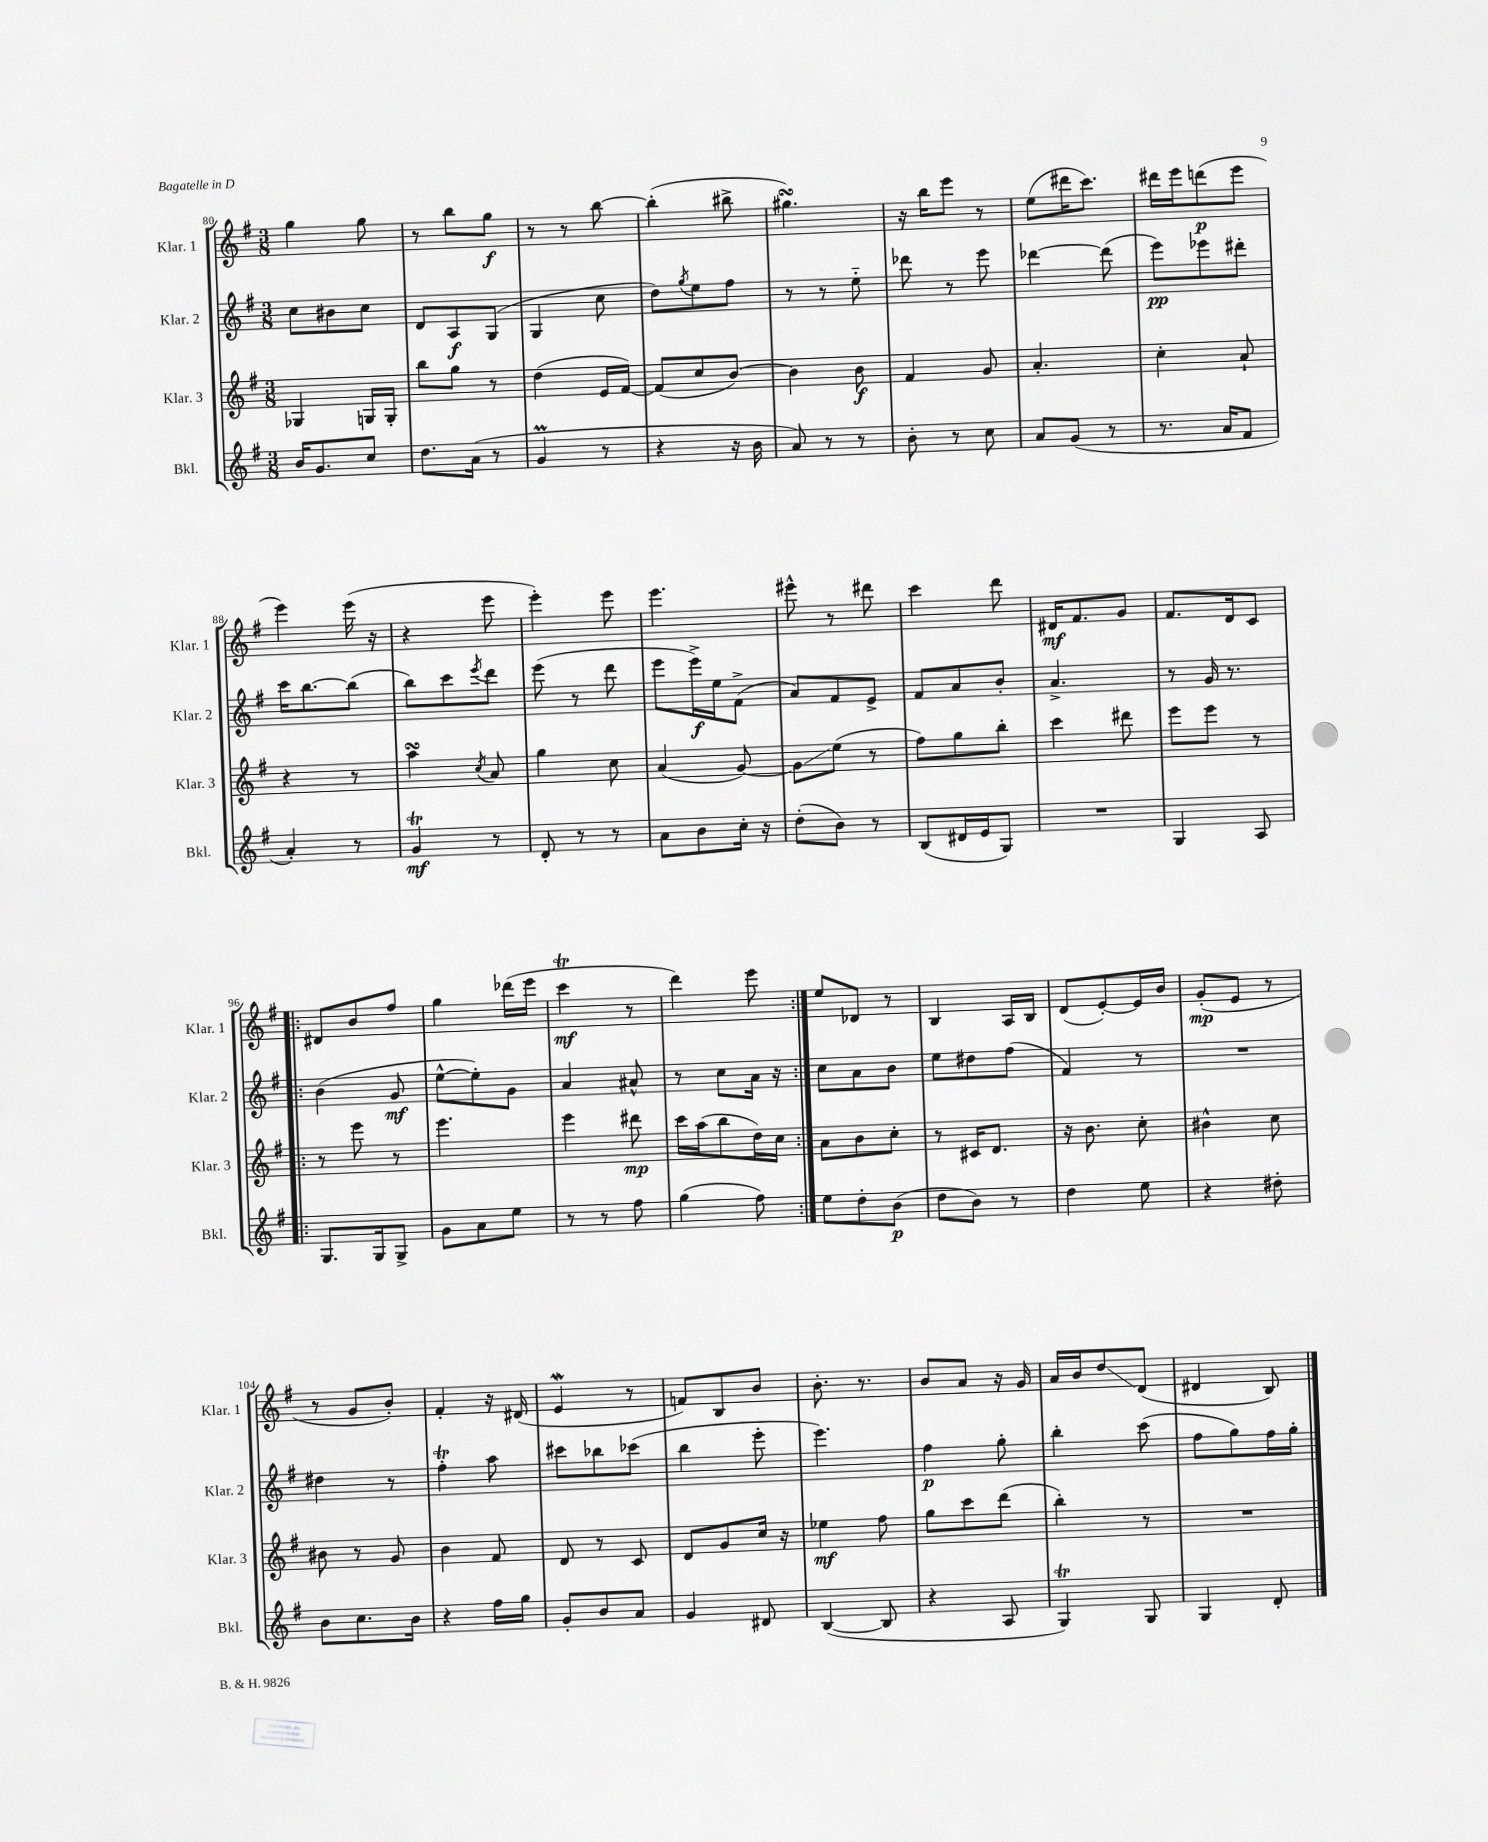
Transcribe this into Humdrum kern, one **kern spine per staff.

**kern	**kern	**kern	**kern
*staff4	*staff3	*staff2	*staff1
*clefG2	*clefG2	*clefG2	*clefG2
*k[f#]	*k[f#]	*k[f#]	*k[f#]
*M3/8	*M3/8	*M3/8	*M3/8
16b/LK	4G-/	8cc\L	4gg\
8.g/	.	.	.
.	.	8b#\	.
8cc/J	16G/LL	8cc\J	8gg\
.	16G'/JJ	.	.
=	=	=	=
8.dd\L	8bb\L	8d/L	8r
.	8gg\J	8A/	8bb\L
(16a\Jk	.	.	.
8r	8r	(8G/J	8gg\J
=	=	=	=
4g/	(4dd\	4G/	8r
.	.	.	8r
8r	16e/LL	8cc\	[8bb\
.	[16f#/JJ)	.	.
=	=	=	=
4r	(8f#/]L	8dd\L)	(4bb'\]
.	.	8qgg/	.
.	8cc/	8ee\	.
16r	[8b/J)	8ff#\J	8bb#^\
16b\	.	.	.
=	=	=	=
8a/)	4b\]	8r	4.gg#\)
8r	.	8r	.
8r	8b\	8ee'~\	.
=	=	=	=
8b'\	4f#/	8ddd-\	16r
.	.	.	16bb\LK
8r	.	8r	8eee\J
8cc\	8g/	8eee\	8r
=	=	=	=
8a/L	4.a'/	[4ddd-\	(8ee\L
(8g/J	.	.	16ddd#\K
.	.	.	8.ccc\J)
8r	.	(8ddd-\]	.
=	=	=	=
8.r	4cc'\	8eee\L)	16ddd#\LL
.	.	.	16eee\J
.	.	8eee-\	(8ddd\
16a/LK	.	.	.
8f#/J	8a`/	8ddd#'\J	8eee\J
=	=	=	=
4a'/)	4r	16ccc\LK	4eee\)
.	.	[8.bb\	.
8r	8r	(8bb\]J	(16eee\
.	.	.	16r
=	=	=	=
4g/	4aa\	8bb\L)	4r
.	.	8ccc\	.
.	8qcc/	8qeee/	.
8r	8a/	8ddd\J	8eee\
=	=	=	=
8d'/	4gg\	(8eee\	4eee'\)
8r	.	8r	.
8r	8cc\	8ddd\	8eee\
=	=	=	=
8a\L	(4a/	8eee\L	4.eee\
8b\	.	16eee^\L)	.
.	.	16ee\J	.
16cc'\Jk	[8g/)	(8f#^\J	.
16r	.	.	.
=	=	=	=
(8dd'\L	8g\]L	8a/L)	8eee#^^\
8b\J)	(8ee\J	8f#/	8r
8r	8r	8e^/J	8ddd#\
=	=	=	=
(8B/L	8ff#\L)	8f#/L	4ccc\
16d#/L	8gg\	8a/	.
16e/J	.	.	.
8G/J)	8bb'\J	8b'/J	8ddd\
=	=	=	=
4.r	4ccc\	4.a^/	16d#/LK
.	.	.	8.f#/
.	8ddd#\	.	8g/J
=	=	=	=
4G/	8eee\L	8r	8.f#/L
.	8eee\J	16g/	.
.	.	8.r	16d/k
8A/	8r	.	8c/J
=!|:	=!|:	=!|:	=!|:
8.G/L	8r	(4b\	8d#/L
.	8eee\	.	8b/
16G/k	.	.	.
8G^/J	8r	8g/	8ff#/J
=	=	=	=
8g\L	4.eee\	[8ee^^\L	4gg\
8a\	.	8ee'\])	.
8ee\J	.	8g\J	(16ddd-\LL
.	.	.	16eee\JJ
=	=	=	=
8r	4eee\	4a/	4ccc\
8r	.	.	.
8ff#\	8ddd#\	8a#^^/	8r
=	=	=	=
(4gg\	16ccc\LL	8r	4ddd\)
.	(16aa\J	.	.
.	8bb\	8cc\L	.
8ff#\)	16dd\L)	16a\Jk	8eee\
.	16cc\JJ	16r	.
=:|!	=:|!	=:|!	=:|!
8ee\L	8a\L	8cc\L	8ee/L
8dd'\	8b\	8a\	8d-/J
(8b\J	8cc'\J	8b\J	8r
=	=	=	=
8dd\L	8r	8ee\L	4B/
8b\J)	16c#/LK	8dd#\	.
.	8.d/J	.	.
8r	.	(8ff#\J	16A/LL
.	.	.	16B/JJ
=	=	=	=
4dd\	16r	4f#/)	(8d/L
.	8.b\	.	.
.	.	.	[8e'/)
8ee\	8cc'\	8r	16e/]L
.	.	.	16b/JJ
=	=	=	=
4r	4b#^^\	4.r	(8g'/L
.	.	.	8e/J
8dd#'\	8cc\	.	8r
=	=	=	=
8b\L	8b#\	4dd#\	8r
8.cc\	8r	.	8g/L
.	8g/	8r	8b'/J)
16b\Jk	.	.	.
=	=	=	=
4r	4b\	4ff#'\	4f#'/
16ff#\LL	8f#/	8aa\	16r
16gg\JJ	.	.	(16d#/
=	=	=	=
8g'/L	8d/	8ccc#\L	4e/
8b/	8r	8bb-\	.
8a/J	8c/	(8ccc-\J	8r
=	=	=	=
4g/	8d/L	4bb\	8f/L)
.	8g/	.	8B/
8d#/	16cc/Jk	8eee'\	8b/J
.	16r	.	.
=	=	=	=
([4B/	4ee-\	4.eee\)	8.b'\
.	.	.	8.r
8B/]	8ff#\	.	.
=	=	=	=
4r	8gg\L	4ff#\	8b/L
.	8ccc\	.	8a/J
8A/	(8ddd\J	8gg'\	16r
.	.	.	16g/
=	=	=	=
4G/)	4bb'\)	4bb'\	16a/LL
.	.	.	16b/J
.	.	.	8dd/
8G/	8r	(8ccc\	(8d/J
=	=	=	=
4G/	4.r	8ff#\L	4d#/
.	.	8gg\)	.
8d'/	.	16ff#\L	8B/)
.	.	16gg'\JJ	.
==	==	==	==
*-	*-	*-	*-
